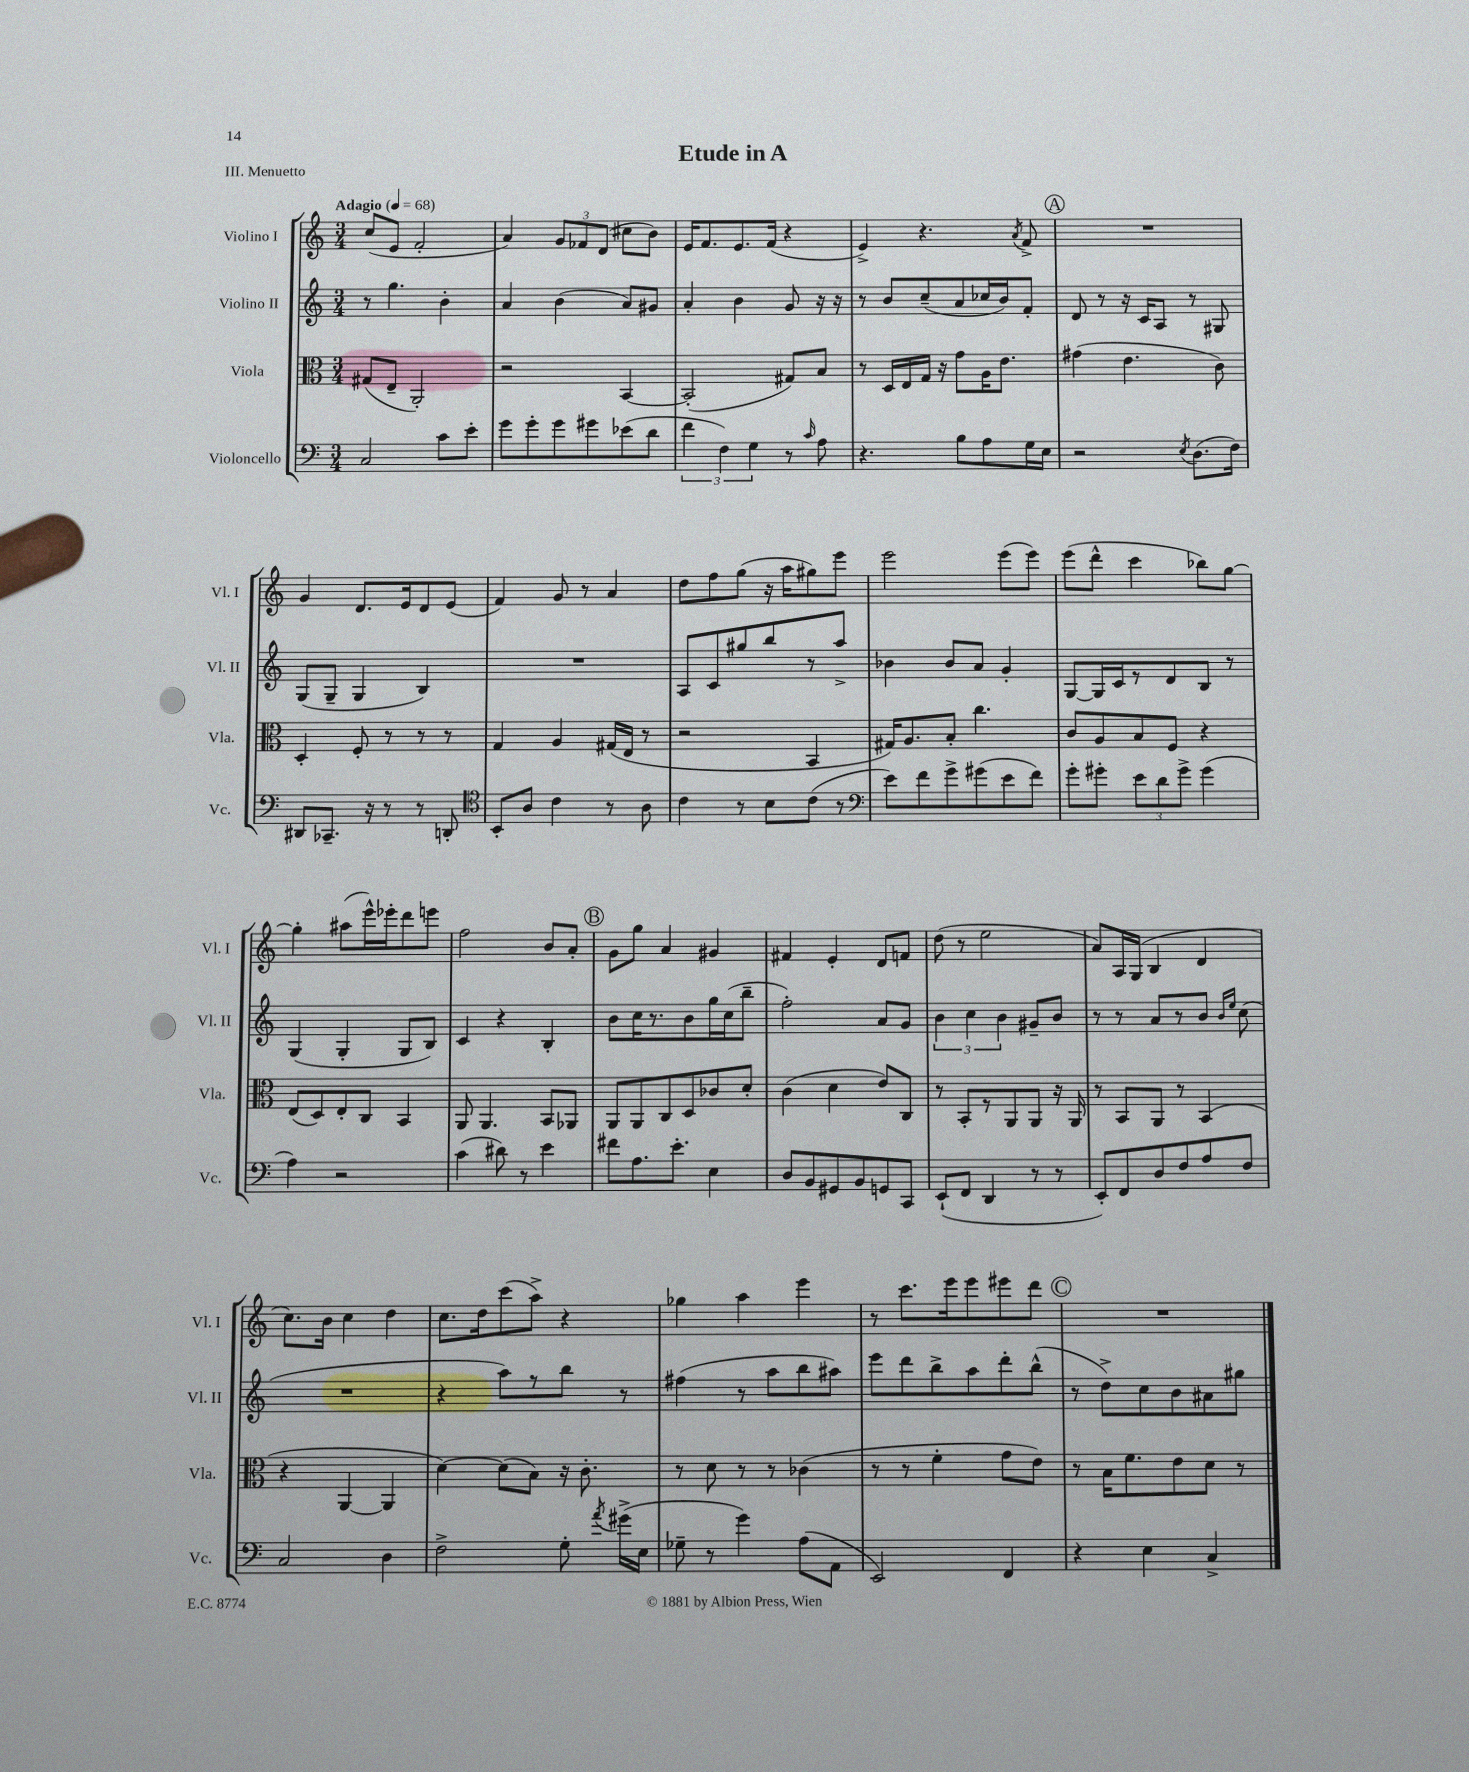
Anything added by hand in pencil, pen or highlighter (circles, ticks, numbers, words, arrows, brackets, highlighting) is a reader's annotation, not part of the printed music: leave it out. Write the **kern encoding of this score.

**kern	**kern	**kern	**kern
*part4	*part3	*part2	*part1
*staff4	*staff3	*staff2	*staff1
*I"Violoncello	*I"Viola	*I"Violino II	*I"Violino I
*I'Vc.	*I'Vla.	*I'Vl. II	*I'Vl. I
*clefF4	*clefC3	*clefG2	*clefG2
*k[]	*k[]	*k[]	*k[]
*M3/4	*M3/4	*M3/4	*M3/4
*MM68	*MM68	*MM68	*MM68
=1	=1	=1	=1
!	!	!	!LO:TX:a:B:t=Adagio
2C/	(8G#X/L	8r	(8cc/L
.	8E~/J	4.gg\	8e/J
.	2AA'/)	.	2f'/
8c\L	.	4b'\	.
8e'\J	.	.	.
=2	=2	=2	=2
8g\L	2r	4a/	4a/)
8g'\	.	.	.
8g\	.	(4b\	12g/L
.	.	.	12f-X/
8g#X\	.	.	.
.	.	.	(12d/J
(8e-X\	[4BB/	8a/L)	8cc#X\L
8d\J	.	8g#X/J	8b\J)
=3	=3	=3	=3
6f\	(2BB'/]	4a'/	16e/KL
.	.	.	8.f/
6F\)	.	.	.
.	.	4b\	8.e/
6G\	.	.	.
.	.	.	(16f/Jk
8r	8G#X/L)	8g/	4r
16qqc/	.	.	.
8A\	8B/J	16r	.
.	.	16r	.
=4	=4	=4	=4
4.r	8r	8r	4e^/)
.	16D/LL	8b/L	.
.	16E/	.	.
.	16G/JJ	(8cc~/	4.r
.	16r	.	.
8B\L	8g\L	8a/	.
8A\	16A\K	16cc-X/L	.
.	8.e\J	16b/J)	.
.	.	.	8qa/
16G\L	.	8f'/J	8f^/
16E\JJ	.	.	.
!!LO:REH:place=s1:t=A
=5	=5	=5	=5
2r	(4g#X\	8d/	2.r
.	.	8r	.
.	4.e\	16r	.
.	.	16c/KL	.
.	.	8A/J	.
8qE/	.	.	.
(8.D\L	.	8r	.
.	8c\)	8G#X/	.
16F\Jk)	.	.	.
!!LO:LB:g=z
=6	=6	=6	=6
8DD#X/L	4D'/	(8G/L	4g/
8.CC-X~/J	.	8G~/J	.
.	8F'/	4G/	8.d/L
16r	.	.	.
8r	8r	.	.
.	.	.	16e/k
8r	8r	4B/)	8d/
8DDn'/	8r	.	(8e/J
=7	=7	=7	=7
*clefC4	*	*	*
8BB'/L	4G/	2.r	4f/)
8A/J	.	.	.
4c\	4A/	.	8g/
.	.	.	8r
8r	(16G#X/LL	.	4a/
.	16E/JJ	.	.
8A\	8r	.	.
=8	=8	=8	=8
4c\	2r	8A/L	8dd\L
.	.	8c/	8ff\
8r	.	8gg#X/	(8gg\J
8B\L	.	8bb/	16r
.	.	.	16aa\KL
(8c\J	4BB/	8r	8gg#X\)
8r	.	8aa^/J	8eee\J
=9	=9	=9	=9
*clefF4	*	*	*
8e\L)	16G#X/KL)	4b-X\	2eee\
.	8.A/	.	.
8f\	.	.	.
8g^\	8B'/J	8b-/L	.
(8g#X\	4.cc\	8a/J	.
8e\	.	4g'/	(8eee\L
8f\J)	.	.	8eee\J)
=10	=10	=10	=10
8g'\L	8c/L	[8G/L	(8eee\L
8g#X'\J	8A/	16G/L]	8ddd^^\J
.	.	16c/J	.
12e\L	8B/	8r	4ccc\
12d\	.	.	.
.	8F/J	8d/	.
12g#^\J	.	.	.
(4g#\	4r	8B/J	8bb-X\L)
.	.	8r	[8gg\J
!!LO:LB:g=z
=11	=11	=11	=11
4A\)	(8E/L	(4G/	4gg'\]
.	8D/)	.	.
2r	8E'/	4G'/	(8aa#X\L
.	8C/J	.	16eee^^\L)
.	.	.	16eee-X'\J
.	4BB/	8G/L	8ddd\
.	.	8B/J)	8eeen\J
=12	=12	=12	=12
(4c\	8AA/	4c/	2ff\
.	4.AA/	.	.
8d#X\)	.	4r	.
8r	.	.	.
4e\	8BB/L	4B'/	8b/L
.	8AA-X/J	.	8a'/J
!!LO:REH:place=s1:t=B
=13	=13	=13	=13
8f#X\L	8AA/L	8b\L	8g\L
8.A\	8AA/	16cc\K	8gg\J
.	.	8.r	.
.	8C/	.	4a/
8.e'\J	.	.	.
.	8D/	8b\	.
4E\	8c-X/	16gg\L	4g#X/
.	.	(16cc\J	.
.	8d'/J	8bb~\J	.
=14	=14	=14	=14
8D/L	(4c\	2ff'\)	4f#X/
8BB/	.	.	.
8GG#X/	4d\	.	4e'/
8BB/	.	.	.
8GGn/	8e/L)	8a/L	8d/L
8CC/J	8C/J	8g/J	8fn/J
=15	=15	=15	=15
(8EE`/L	8r	6b\	(8dd\
8FF/J	8BB'/L	.	8r
.	.	6cc\	.
4DD/	8r	.	2ee\
.	.	6b\	.
.	8AA/	.	.
8r	8AA/J	8g#X~/L	.
8r	16r	8b/J	.
.	16AA/	.	.
=16	=16	=16	=16
8EE'/L)	8r	8r	8a/L)
8FF/	8BB/L	8r	16A/L
.	.	.	(16G/JJ
8D/	8AA/J	8a/L	4B/
8F/	8r	8r	.
8A/	(4BB/	8b/J	4d/
.	.	16qqb/LL	.
.	.	16qqee/JJ	.
8F/J	.	(8cc\	.
!!LO:LB:g=z
=17	=17	=17	=17
2C/	4r	2.r	8.cc\L)
.	.	.	16b\Jk
.	[4AA/	.	4cc\
4D\	4AA/]	.	4dd\
=18	=18	=18	=18
2F^\	[4d\)	4r	8.cc\L
.	.	.	16dd\k
.	(8d\L]	8aa\L)	(8ccc\
.	8B\J)	8r	8aa^\J)
8G'\	16r	8bb\J	4r
.	8.c'\	.	.
8qa/	.	.	.
(16g#X^\LL	.	8r	.
16E\JJ	.	.	.
=19	=19	=19	=19
8G-X~\	8r	(4ff#X\	4gg-X\
8r	8d\	.	.
4g\)	8r	8r	4aa\
.	8r	8aa\L	.
(8A\L	(4c-X\	8bb\	4eee\
8AA\J	.	8aa#X\J)	.
=20	=20	=20	=20
2EE/)	8r	8eee\L	8r
.	8r	8ddd\	8.ccc\L
.	4f'\	8bb^\	.
.	.	.	16eee\k
.	.	8aa\	8eee\
4FF/	8g\L	8ddd'\	8eee#X\
.	8e\J)	(8bb^^\J	8ddd\J
!!LO:REH:place=s1:t=C
=21	=21	=21	=21
4r	8r	8r	2.r
.	16B\KL	8dd^\L)	.
.	8.f\	.	.
4E\	.	8cc\	.
.	8e\	8b\	.
4C^/	8d\J	8a#X\	.
.	8r	8gg#X\J	.
==	==	==	==
*-	*-	*-	*-
